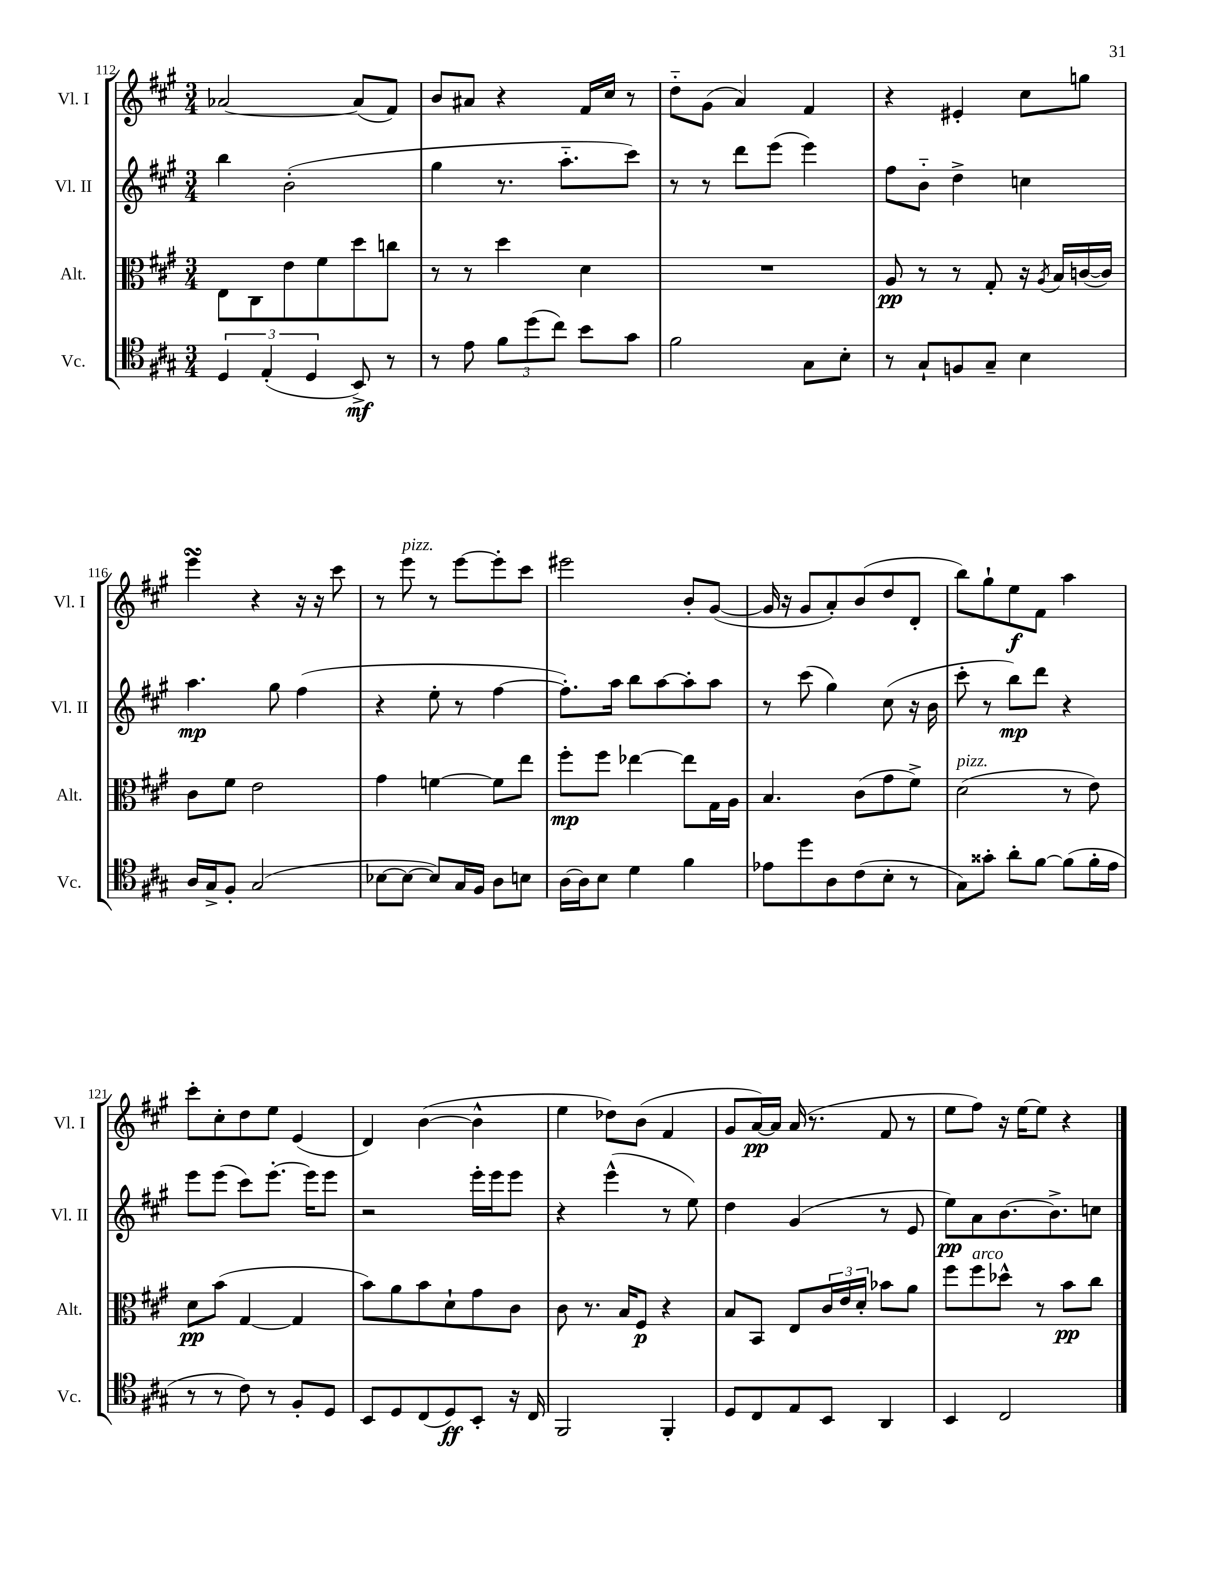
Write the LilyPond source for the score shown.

<<
\new StaffGroup <<
\new Staff = "s0" \with { instrumentName = "Vl. I" shortInstrumentName = "Vl. I" } {
    \clef treble \key a \major \numericTimeSignature \time 3/4
    aes'2~ aes'8( fis'8) |
    b'8 ais'8 r4 fis'16 cis''16 r8 |
    d''8-_ gis'8( a'4) fis'4 |
    r4 eis'4-. cis''8 g''8 |
    e'''4\turn r4 r16 r16 cis'''8 |
    r8 e'''8^\markup { \italic "pizz." } r8 e'''8~ e'''8-. cis'''8 |
    eis'''2 b'8-. gis'8~( |
    gis'16 r16 gis'8 a'8-.) b'8( d''8 d'8-. |
    b''8) gis''8-! e''8\f fis'8 a''4 |
    cis'''8-. cis''8-. d''8 e''8 e'4( |
    d'4) b'4~( b'4-^ |
    e''4 des''8) b'8( fis'4 |
    gis'8 a'16~\pp) a'16 a'16( r8. fis'8 r8 |
    e''8 fis''8) r16 e''16~ e''8 r4 \bar "|." |
}
\new Staff = "s1" \with { instrumentName = "Vl. II" shortInstrumentName = "Vl. II" } {
    \clef treble \key a \major \numericTimeSignature \time 3/4
    b''4 b'2-.( |
    gis''4 r8. a''8.-_ cis'''8) |
    r8 r8 d'''8 e'''8( e'''4) |
    fis''8 b'8-_ d''4-> c''4 |
    a''4.\mp gis''8 fis''4( |
    r4 e''8-. r8 fis''4~ |
    fis''8.-.) a''16 b''8 a''8~ a''8-. a''8 |
    r8 cis'''8( gis''4) cis''8( r16 b'16 |
    cis'''8-. r8 b''8\mp) d'''8 r4 |
    e'''8 e'''8( cis'''8) e'''8.~-. e'''16 e'''8 |
    r2 e'''16-. e'''16 e'''8 |
    r4 e'''4-^( r8 e''8) |
    d''4 gis'4( r8 e'8 |
    e''8\pp) a'8 b'8.~ b'8.-> c''8 \bar "|." |
}
\new Staff = "s2" \with { instrumentName = "Alt." shortInstrumentName = "Alt." } {
    \clef alto \key a \major \numericTimeSignature \time 3/4
    e8 cis8 e'8 fis'8 d''8 c''8 |
    r8 r8 d''4 d'4 |
    R2. |
    a8\pp r8 r8 gis8-. r16 \acciaccatura { a8 } b16 c'16~( c'16) |
    cis'8 fis'8 e'2 |
    gis'4 f'4~ f'8 e''8 |
    fis''8-.\mp fis''8 ees''4~ ees''8 gis16 a16 |
    b4. cis'8( gis'8 fis'8->) |
    d'2^\markup { \italic "pizz." }( r8 e'8) |
    d'8\pp b'8( gis4~ gis4 |
    b'8) a'8 b'8 d'8-! gis'8 cis'8 |
    cis'8 r8. b16 fis8\p r4 |
    b8 b,8 e8 \tuplet 3/2 { cis'16 e'16 d'16-. } bes'8 a'8 |
    fis''8 fis''8^\markup { \italic "arco" } des''8-^ r8 b'8\pp cis''8 \bar "|." |
}
\new Staff = "s3" \with { instrumentName = "Vc." shortInstrumentName = "Vc." } {
    \clef tenor \key a \major \numericTimeSignature \time 3/4
    \tuplet 3/2 { d4 e4-.( d4 } b,8->\mf) r8 |
    r8 e'8 \tuplet 3/2 { fis'8 d''8( cis''8) } b'8 gis'8 |
    fis'2 gis8 b8-. |
    r8 gis8-! f8 gis8-- b4 |
    a16 gis16-> fis8-. gis2( |
    bes8~ bes8~ bes8) gis16 fis16 a8 b8 |
    a16~ a16 b8 d'4 fis'4 |
    ees'8 d''8 a8 cis'8( b8-. r8 |
    gis8) gisis'8-. a'8-. fis'8~ fis'8( fis'16-. e'16 |
    r8 r8 cis'8) r8 fis8-. d8 |
    b,8 d8 cis8( d8\ff) b,8-. r16 cis16 |
    fis,2 fis,4-. |
    d8 cis8 e8 b,8 a,4 |
    b,4 cis2 \bar "|." |
}
>>
>>
\layout { \context { \Score currentBarNumber = #112 } }
